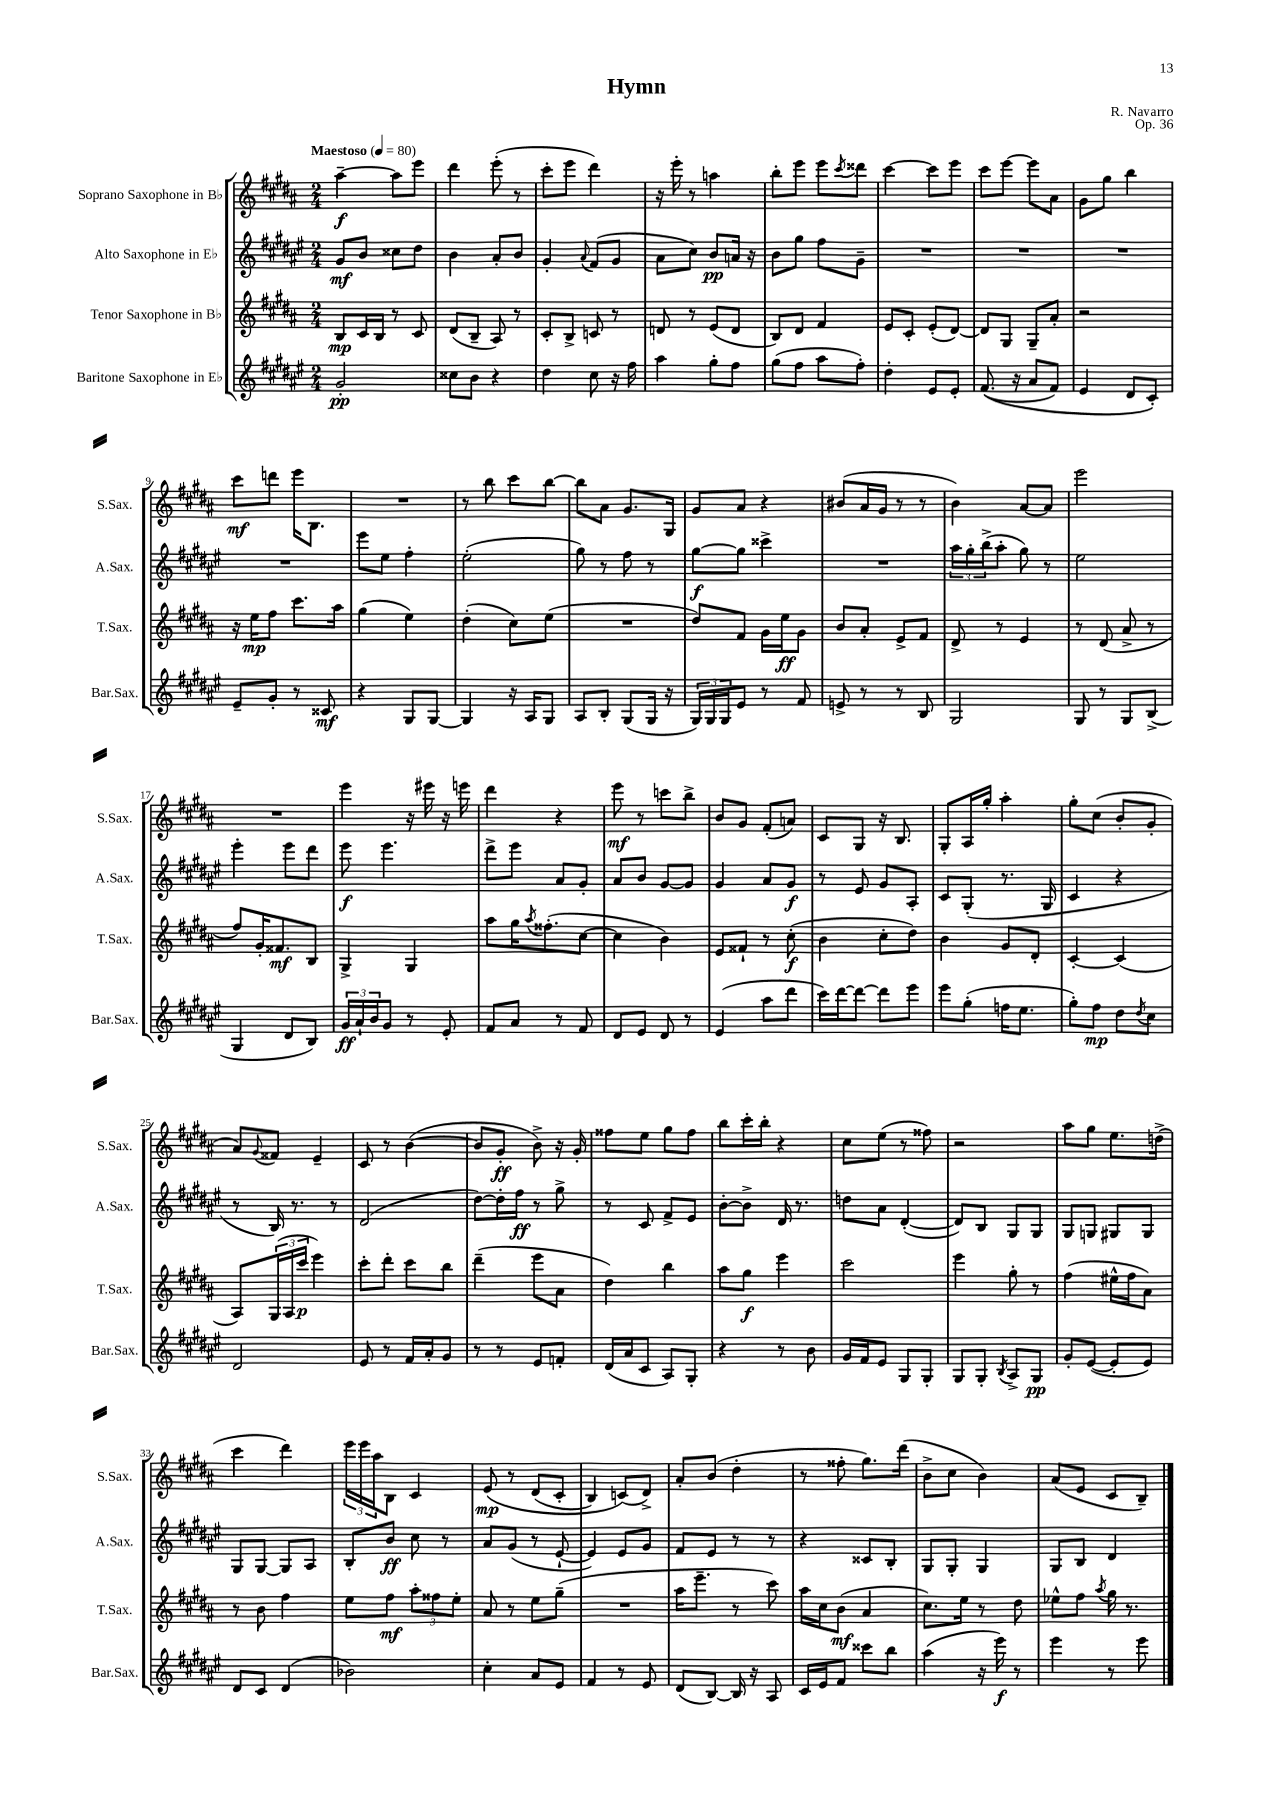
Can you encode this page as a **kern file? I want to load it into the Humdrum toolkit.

**kern	**kern	**kern	**kern
*staff4	*staff3	*staff2	*staff1
*clefG2	*clefG2	*clefG2	*clefG2
*k[f#c#g#d#a#e#]	*k[f#c#g#d#a#]	*k[f#c#g#d#a#e#]	*k[f#c#g#d#a#]
*M2/4	*M2/4	*M2/4	*M2/4
*MM80	*MM80	*MM80	*MM80
2g#'	8B	8g#	[4aa#~
.	16c#	8b	.
.	16B	.	.
.	8r	8cc##	8aa#]
.	8c#	8dd#	8eee
=	=	=	=
8cc##	(8d#	4b	4ddd#
8b	8B~	.	.
4r	8A#)	8a#'	(8eee'
.	8r	8b	8r
=	=	=	=
4dd#	8c#'	4g#'	8ccc#'
.	8B^	.	8eee
.	.	8qqa#	.
8cc#	8c	(8f#	4ddd#)
16r	8r	8g#	.
16ff#	.	.	.
=	=	=	=
4aa#	8d	8a#	16r
.	.	.	16eee'
.	8r	8cc#)	8r
8gg#'	(8e	8b	4aa
8ff#	8d	16a	.
.	.	16r	.
=	=	=	=
(8gg#	8B)	8b	8bb'
8ff#	8d#	8gg#	8eee
8aa#	4f#	8ff#	8eee
.	.	.	8qccc#
8ff#')	.	8g#~	8ddd##
=	=	=	=
4dd#'	8e	2r	[4ccc#
.	8c#'	.	.
8e#	(8e'	.	8ccc#]
8e#'	[8d#)	.	8eee
=	=	=	=
&((8.f#	8d#]	2r	8ccc#
.	8G#	.	[8eee
16r	.	.	.
8a#	8G#~	.	8eee]
8f#)	8a#'	.	8a#
=	=	=	=
4e#	2r	2r	8g#
.	.	.	8gg#
8d#	.	.	4bb
8c#'&)	.	.	.
=	=	=	=
8e#~	16r	2r	8ccc#
.	16ee	.	.
8g#'	8ff#	.	8ddd
8r	8.ccc#	.	16eee
.	.	.	8.B
8c##	.	.	.
.	16aa#	.	.
=	=	=	=
4r	(4gg#	8eee#	2r
.	.	8ee#	.
8G#	4ee)	4ff#'	.
[8G#	.	.	.
=	=	=	=
4G#]	(4dd#'	(2ee#'	8r
.	.	.	8bb
16r	8cc#)	.	8ccc#
16A#	.	.	.
8G#	(8ee	.	[8bb
=	=	=	=
8A#	2r	8gg#)	8bb]
8B'	.	8r	8a#
(8G#	.	8ff#	8.g#
16G#	.	8r	.
16r	.	.	16G#
=	=	=	=
24G#)	8dd#)	[8gg#	8g#
24G#	.	.	.
24G#	.	.	.
8e#	8f#	8gg#]	8a#
8r	16g#	4ccc##^	4r
.	16ee	.	.
8f#	8g#	.	.
=	=	=	=
8e^	8b	2r	(8b#
8r	8a#'	.	16a#
.	.	.	16g#
8r	8e^	.	8r
8B	8f#	.	8r
=	=	=	=
2G#	8d#^	24aa#	4b)
.	.	24gg#'	.
.	.	(24bb^	.
.	8r	8aa#'	.
.	4e	8gg#)	[8a#
.	.	8r	8a#]
=	=	=	=
8G#	8r	2ee#	2eee
8r	(8d#	.	.
8G#	8a#^	.	.
(8B^	8r	.	.
=	=	=	=
4G#	8ff#)	4eee#'	2r
.	16g#'	.	.
.	8.f##	.	.
8d#	.	8eee#	.
8B)	8B	8ddd#	.
=	=	=	=
24g#	4G#^	8eee#	4eee
24a#`	.	.	.
24b	.	.	.
8g#	.	4.eee#	.
8r	4G#	.	16r
.	.	.	16eee#
8e#'	.	.	16r
.	.	.	16eee
=	=	=	=
8f#	8aa#	8ddd#^	4ddd#
8a#	16gg#	8eee#	.
.	8qaa#	.	.
.	(8.ff##'	.	.
8r	.	8a#	4r
8f#	[8cc#	8g#'	.
=	=	=	=
8d#	4cc#]	8a#	8eee
8e#	.	8b	8r
8d#	4b)	[8g#	8ccc
8r	.	8g#]	8bb^
=	=	=	=
(4e#	8e	4g#	8b
.	8f##`	.	8g#
8aa#	8r	8a#	(8f#'
8ddd#	(8cc#'	8g#	8a)
=	=	=	=
16ccc#)	4b	8r	8c#
[16ddd#	.	.	.
8ddd#_	.	8e#	8G#
8ddd#]	8cc#'	8g#	16r
.	.	.	8.B
8eee#	8dd#)	8A#'	.
=	=	=	=
8eee#	4b	8c#	8G#'
(8gg#'	.	(8G#'	16A#
.	.	.	16gg#'
16ff	8g#	8.r	4aa#'
8.ee#	.	.	.
.	8d#'	.	.
.	.	16G#	.
=	=	=	=
8gg#')	[4c#'	4c#	8gg#'
8ff#	.	.	(8cc#
8dd#	(4c#]	4r	8b'
8qdd#	.	.	.
8cc#	.	.	8g#'
=	=	=	=
2d#	8A#)	8r	8a#)
.	.	.	8qqg#
.	(24G#	16B)	8f##
.	24A#	.	.
.	.	8.r	.
.	24ccc#	.	.
.	4eee)	.	4e~
.	.	8r	.
=	=	=	=
8e#	8ccc#'	(2d#	8c#
8r	8ddd#'	.	8r
16f#	8ccc#	.	([4b
16a#'	.	.	.
8g#	8bb	.	.
=	=	=	=
8r	(4ddd#~	[8dd#)	8b]
8r	.	16dd#']	8g#'
.	.	16ff#	.
8e#	8eee	8r	8b^)
8f'	8a#	8gg#^	16r
.	.	.	16g#'
=	=	=	=
(16d#	4dd#)	8r	8ff##
16a#	.	.	.
8c#	.	8c#	8ee
8A#)	4bb	8f#^	8gg#
8G#'	.	8e#	8ff##
=	=	=	=
4r	8aa#	[8b'	8bb
.	8gg#	8b^]	16ccc#'
.	.	.	16bb'
8r	4eee	16d#	4r
.	.	8.r	.
8b	.	.	.
=	=	=	=
16g#	2ccc#	8dd	8cc#
16f#	.	.	.
8e#	.	8a#	(8ee
8G#	.	([4d#'	8r
8G#'	.	.	8ff##)
=	=	=	=
8G#	4eee	8d#])	2r
8G#'	.	8B	.
8qB	.	.	.
8A#^	8gg#'	8G#	.
8G#	8r	8G#	.
=	=	=	=
8g#'	(4ff#	8G#	8aa#
([8e#	.	8G	8gg#
8e#']	16ee#^^	8G#	8.ee
.	16ff#	.	.
8e#)	8a#)	8G#	.
.	.	.	(16dd^
=	=	=	=
8d#	8r	8G#	4ccc#
8c#	8b	[8G#	.
(4d#	4ff#	8G#]	4ddd#)
.	.	8A#	.
=	=	=	=
2b-)	8ee	8B'	24eee
.	.	.	24eee
.	.	.	24aa#
.	8ff#	8b	8B
.	12aa#'	8cc#	4c#
.	12ff##	.	.
.	.	8r	.
.	12ee'	.	.
=	=	=	=
4cc#'	8a#	8a#	&(8e
.	8r	(8g#	8r
8a#	8ee	8r	(8d#
8e#	(8gg#~	[8e#`	8c#'
=	=	=	=
4f#	2r	4e#])	4B)
8r	.	8e#	(8c&)
8e#	.	8g#	8d#^)
=	=	=	=
(8d#	16aa#	8f#	8a#'
.	8.eee~	.	.
[8B)	.	8e#	(8b
16B]	8r	8r	4dd#'
16r	.	.	.
8A#	8ccc#)	8r	.
=	=	=	=
16c#	16aa#	4r	8r
16e#	16cc#	.	.
8f#	(8b	.	8ff##'
8ccc##	4a#	8c##	8.gg#)
8bb	.	8B'	.
.	.	.	(16ddd#
=	=	=	=
(4aa#	8.cc#)	8G#	8b^
.	.	8G#'	8cc#
.	16ee	.	.
16r	8r	4G#	4b)
16eee#)	.	.	.
8r	8dd#	.	.
=	=	=	=
4eee#	8ee-^^	8G#	(8a#
.	8ff#	8B	8e
.	8qaa#	.	.
8r	16gg#	4d#	8c#
.	8.r	.	.
8eee#	.	.	8B~)
==	==	==	==
*-	*-	*-	*-
